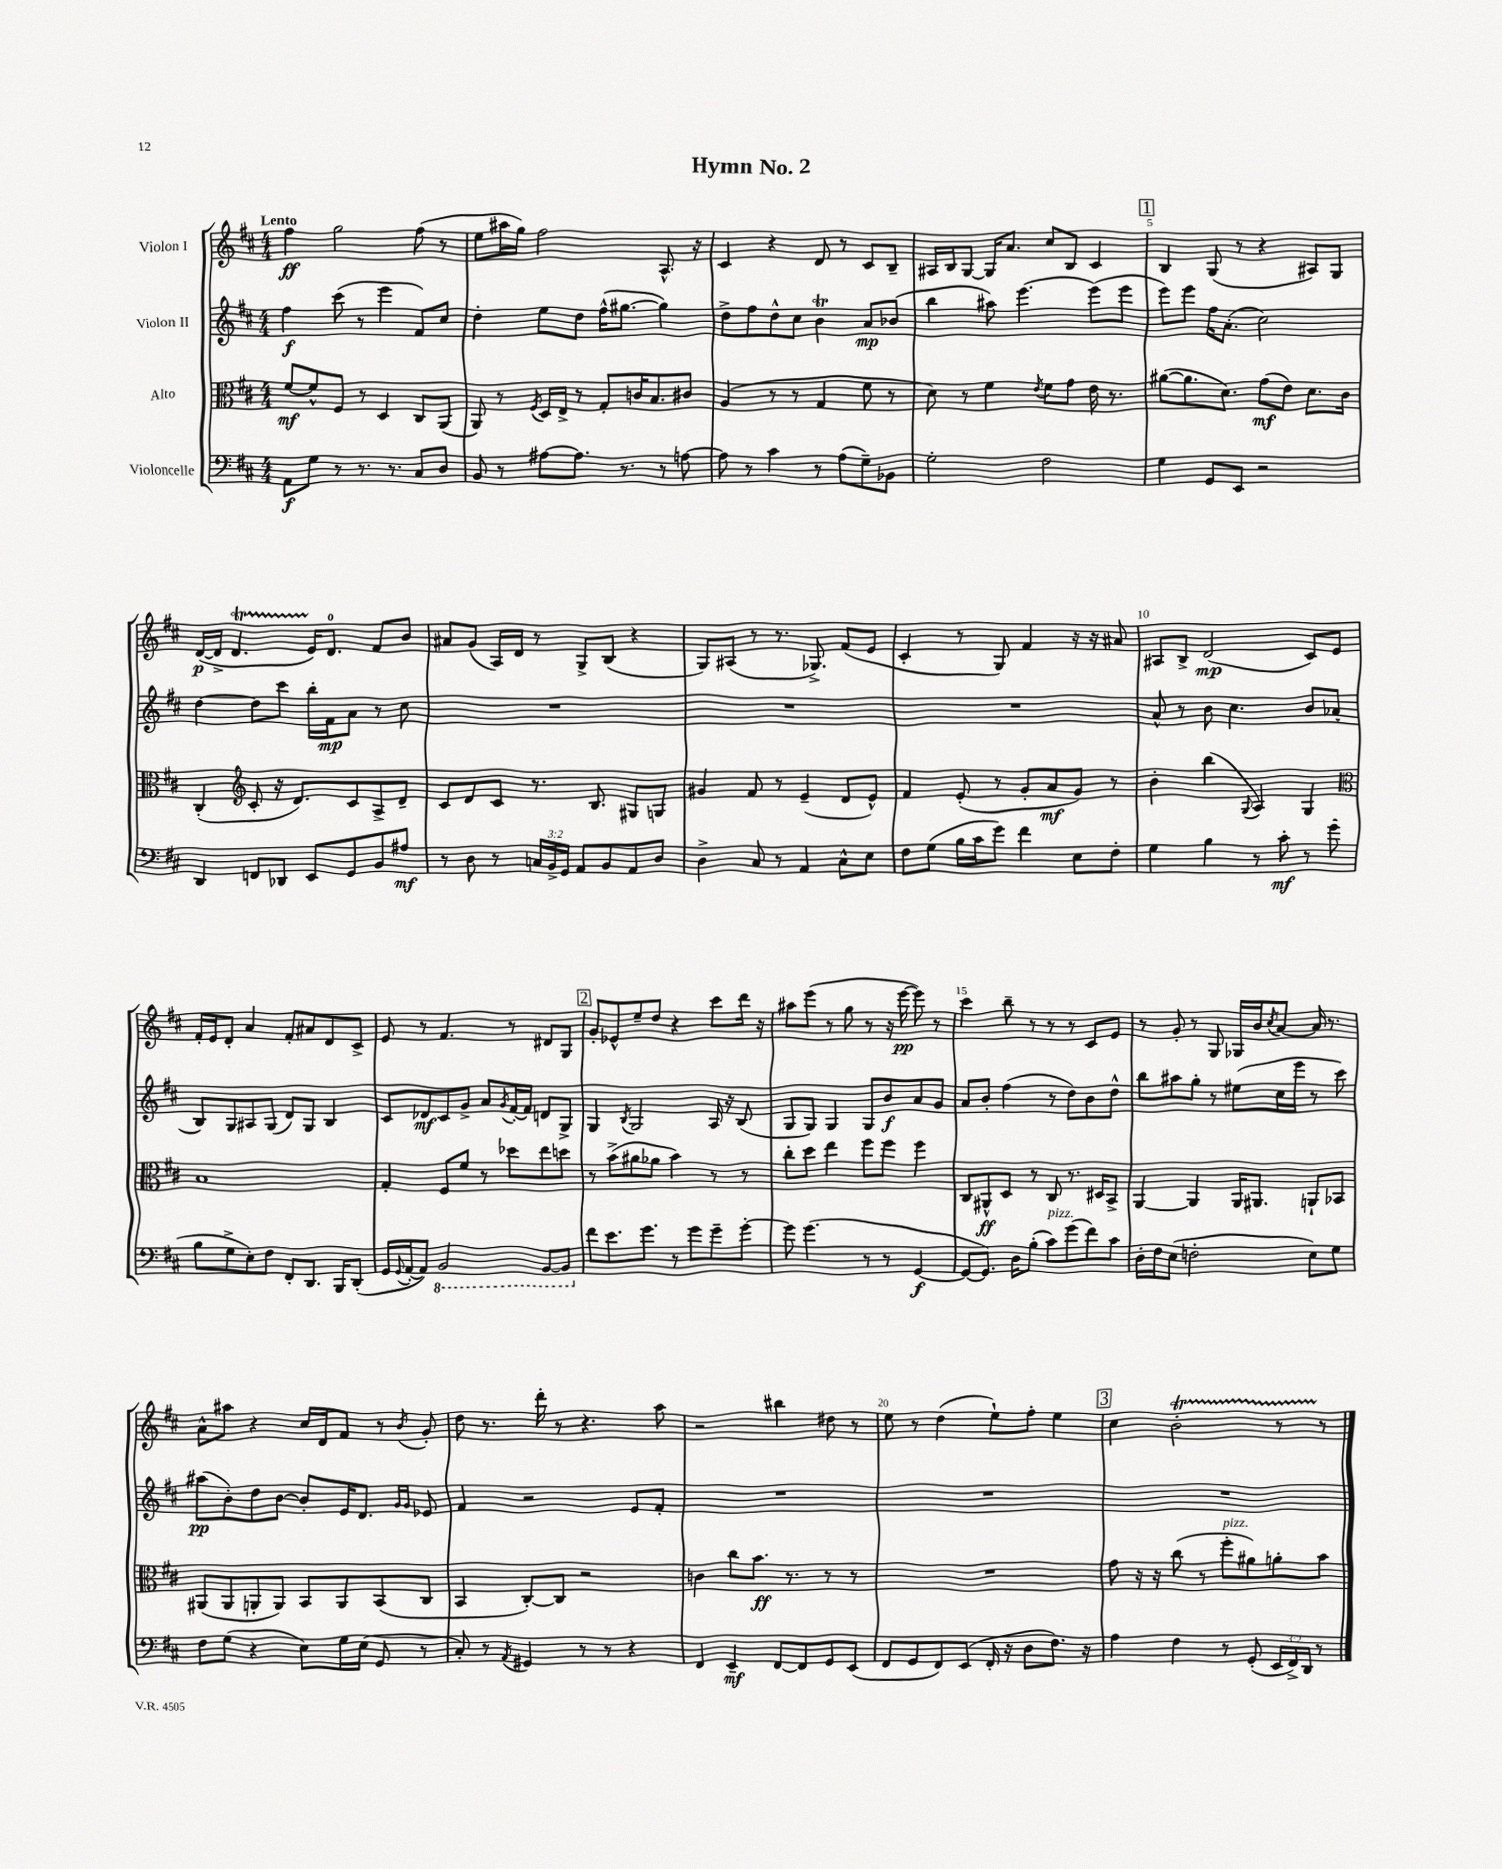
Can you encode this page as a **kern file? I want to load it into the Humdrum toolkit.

**kern	**kern	**kern	**kern
*staff4	*staff3	*staff2	*staff1
*clefF4	*clefC3	*clefG2	*clefG2
*k[f#c#]	*k[f#c#]	*k[f#c#]	*k[f#c#]
*M4/4	*M4/4	*M4/4	*M4/4
8AA\L	[8f#/L	4ff#\	4ff#\
8G\J	8f#^^/]	.	.
8r	8F#/J	(8ccc#\	2gg\
8.r	8r	8r	.
.	4D/	4eee\	.
8.r	.	.	.
8C#/L	8C#/L	8f#/L)	(8ff#\
8D/J	(8AA/J	8cc#/J	8r
=	=	=	=
8BB/	8AA/)	4dd'\	8ee\L
8r	8r	.	16aa#\L
.	.	.	16gg\JJ)
.	8qF#/	.	.
[8A#\L	16D/LL	8ee\L	2ff#\
.	16E^/JJ	.	.
8.A#\]J	8r	8dd\J	.
.	8G'/L	(16ff#^^\LK	.
8.r	.	[8.gg#\J	.
.	16c/K	.	.
.	8.B/	.	.
8r	.	4gg#\])	8.A^^/
[8A\	8c#/J	.	.
.	.	.	16r
=	=	=	=
8A\]	(4A/	8dd^\L	4c#/
8r	.	8ff#\	.
4c#\	8r	8dd^^\	4r
.	8r	8cc#\J	.
8r	4G/	4b\	8d/
(8A\L	.	.	8r
8G~\)	8f#\	8a/L	8c#/L
8BB-\J	8r	(8b-/J	8B~/J
=	=	=	=
2G'\	8d\)	4bb\	16A#/LL
.	.	.	16B/J
.	8r	.	[8G/J
.	4f#\	8aa#\)	16G/]LK
.	.	.	8.a/J
.	.	[4.eee\	.
.	8qe/	.	.
2F#\	8f#\L	.	8cc#/L
.	8g\J	.	8B/J
.	16e\	(8eee\]L	4c#/
.	8.r	.	.
.	.	8eee\J	.
=	=	=	=
4G\	([8a#\L	8eee\L)	4B/
.	8.a#\]	8eee\J	.
8GG/L	.	16ff#\LK	(8G/
.	8.d\J)	(8.a'\J	.
8EE/J	.	.	8r
2r	(8g\L	2cc#\)	4r
.	8e\J)	.	.
.	8.d\L	.	8A#/L)
.	.	.	8G/J
.	16c#\Jk	.	.
=	=	=	=
4DD/	(4C#'/	[4dd\	([16d/LL
.	.	.	16d^/]JJ
.	.	.	4.d/
*	*clefG2	*	*
8FF/L	8c#'/	8dd\]L	.
8DD-/J	16r	8ccc#\J	.
.	8.d/L)	.	.
8EE/L	.	16bb'\LL	16e/LK)
.	.	16f#\J	8.d/J
8GG/	8c#/	8a\J	.
8BB/	8A^/	8r	8f#/L
8A#/J	8d~/J	8cc#\	8b/J
=	=	=	=
8r	8c#/L	1r	8a#/L
8D\	8d/	.	(8g/J
8r	8c#/J	.	16A/LL)
.	.	.	16d/JJ
24C/LL	8.r	.	8r
24BB^/	.	.	.
24GG/JJ	.	.	.
8AA/L	.	.	8G^/L
.	8.B/	.	.
8BB/	.	.	(8B/J
8AA/	8G#/L	.	4r
8D/J	8G/J	.	.
=	=	=	=
4D^\	4g#/	1r	8G/L)
.	.	.	(8A#/J
8C#/	8f#/	.	8r
8r	8r	.	8.r
4AA/	(4e~/	.	.
.	.	.	8.G-^/)
8C#^^\L	8d/L	.	(8f#/L
8E\J	8e^^/J)	.	8e/J
=	=	=	=
8F#\L	4f#/	1r	4c#'/
(8G\J	.	.	.
16B\LL	(8e'/	.	8r
16c#\J	.	.	.
8g\J)	8r	.	8G/)
4f#\	8g'/L	.	4f#/
.	8a/	.	.
8E\L	8g/J)	.	16r
.	.	.	16r
8F#'\J	8r	.	8a#/
=	=	=	=
4G\	4b'\	8a^^/	8A#/L
.	.	8r	8B^/J
4B\	(4bb\	8b\	(2d/
.	.	4.cc#\	.
.	8qqG/	.	.
8r	4A/)	.	.
8c#'\	.	.	.
8r	4G/	8b/L	8c#/L)
(8g\	.	(8a-/J	8e/J
=	=	=	=
*	*clefC3	*	*
8B\L	1B	8B/L)	16f#'/LL
.	.	.	16e/J
8G^\	.	8G/	8d'/J
8E'\)	.	8A#/	4a/
8F#\J	.	(8G/J	.
8FF#'/L	.	8d/L)	8f#'/L
8.DD/J	.	8G/J	8a#/
.	.	4B/	8d/
16BBB/LK	.	.	.
(8DD'/J	.	.	8c#^/J
=	=	=	=
16GG/LL	4G'/	8c#/L	8e/
8qqGG/	.	.	.
[16AA'/J	.	.	.
8AA/]J)	.	8d-/	8r
2BBB/	8F#/L	8c#/	4.f#/
.	8f#/J	8g^/J	.
.	8r	8a/L	.
.	.	8qg/	.
.	8dd-\L	[16f#'/L	8r
.	.	16f#/]JJ	.
[8BBB/L	8ee\	8d/L	8d#/L
8BBB/]J	8dd\J	8G^/J	8G/J
=	=	=	=
8f#\L	8r	4G/	8g'/L
8.e\	(8b^\L	.	8e-^^/
.	.	8qB/	.
.	8a#\	2G/	8ee~/
8.g\J	.	.	.
.	8a-\J	.	8dd/J
8r	4b\)	.	4r
8g\L	.	.	.
8g~\	8r	16A/	8ccc#\L
.	.	16r	.
[8g'\J	8r	(8B/	16ddd\Jk
.	.	.	16r
=	=	=	=
8g\]	8cc#'\L	8G/L	8aa#\L
(4.g\	8dd\J	8G/J)	(8eee\J
.	4ee\	4G/	8r
.	.	.	8gg\
8r	8ff#\L	8G/L	8r
8r	8ff#\J	8b/	16r
.	.	.	[16eee\
[4GG/	4ff#\	8a/	8eee\])
.	.	8g/J	8r
=	=	=	=
8GG/_L	8C#/L	8a/L	4ccc#\
8.GG/]J)	8AA#^^/	8b'/J	.
.	8D/J	(4ff#\	8bb~\
16D\LK	.	.	.
(8B'\J	8r	.	8r
8c#\L)	8C#/	8r	8r
(8g\	8.r	8dd\L)	8r
8f#\)	.	8b\	8c#/L
.	16D#/LK	.	.
8c#\J	8BB^/J	8dd^^\J	8e/J
=	=	=	=
16D'\LL	[4AA/	8bb\L	8r
16F#\J	.	.	.
(8E\J	.	8aa#\	8g'/
2F'\	4AA/]	8gg'\J	8r
.	.	8r	8G/
.	16AA/LK	(8ee#\L	16G-/LL
.	8.AA#/J	.	16b/J
.	.	.	8qcc#/
.	.	16cc#\L	[8a/J
.	.	16eee\JJ	.
8E\L)	8AA`/L	8r	16a/]
.	.	.	8.r
8G\J	8BB-/J	8ccc#\)	.
=	=	=	=
8F#\L	(8AA#/L	(8aa#\L	8a^^\L
(8G\J	8AA#/	8b'\)	8aa#\J
4r	8AA'/	8dd\	4r
.	8AA/J)	[8b\J	.
8E\L)	8BB/L	8b'/]L	16cc#/LL
.	.	.	16d/J
16G\L	8AA/	16e/K	8f#/J
(16E\JJ	.	8.d/J	.
8GG/	(8BB/	.	8r
.	.	16qqg/LL	.
.	.	16qqg/JJ	8qb/
8r	8C#/J	8e-/	8g'/
=	=	=	=
8C#'/)	4BB/	4f#/	8dd\
8r	.	.	8.r
8qAA/	.	.	.
4GG#/	[8C#'/L)	2r	.
.	.	.	16ddd'\
.	8C#/]J	.	8r
8r	2r	.	4.r
8r	.	.	.
4r	.	8e/L	.
.	.	8f#'/J	8aa\
=	=	=	=
4FF#/	4c\	1r	2r
4EE~/	8cc#\L	.	.
.	8.b\J	.	.
[8FF#/L	.	.	4bb#\
.	8.r	.	.
8FF#/]	.	.	.
8GG/	8r	.	8dd#\
(8EE/J	8r	.	8r
=	=	=	=
8FF#/L	1r	1r	8ee\
8GG/	.	.	8r
8FF#/)	.	.	(4dd\
(8EE/J	.	.	.
16FF#'/	.	.	8ee`\L)
16r	.	.	.
8D\L	.	.	8ff#'\J
8.F#\J)	.	.	4ee\
16r	.	.	.
=	=	=	=
4A\	8g\	1r	4cc#\
.	16r	.	.
.	16r	.	.
4F#\	(8cc#\	.	2b'\
.	8r	.	.
8r	8ff#'\L	.	.
(8GG'/	8a#\)	.	.
24EE/LL	8a'\	.	8r
24FF#^/)	.	.	.
24DD/JJ	.	.	.
8r	8b\J	.	8r
==	==	==	==
*-	*-	*-	*-
